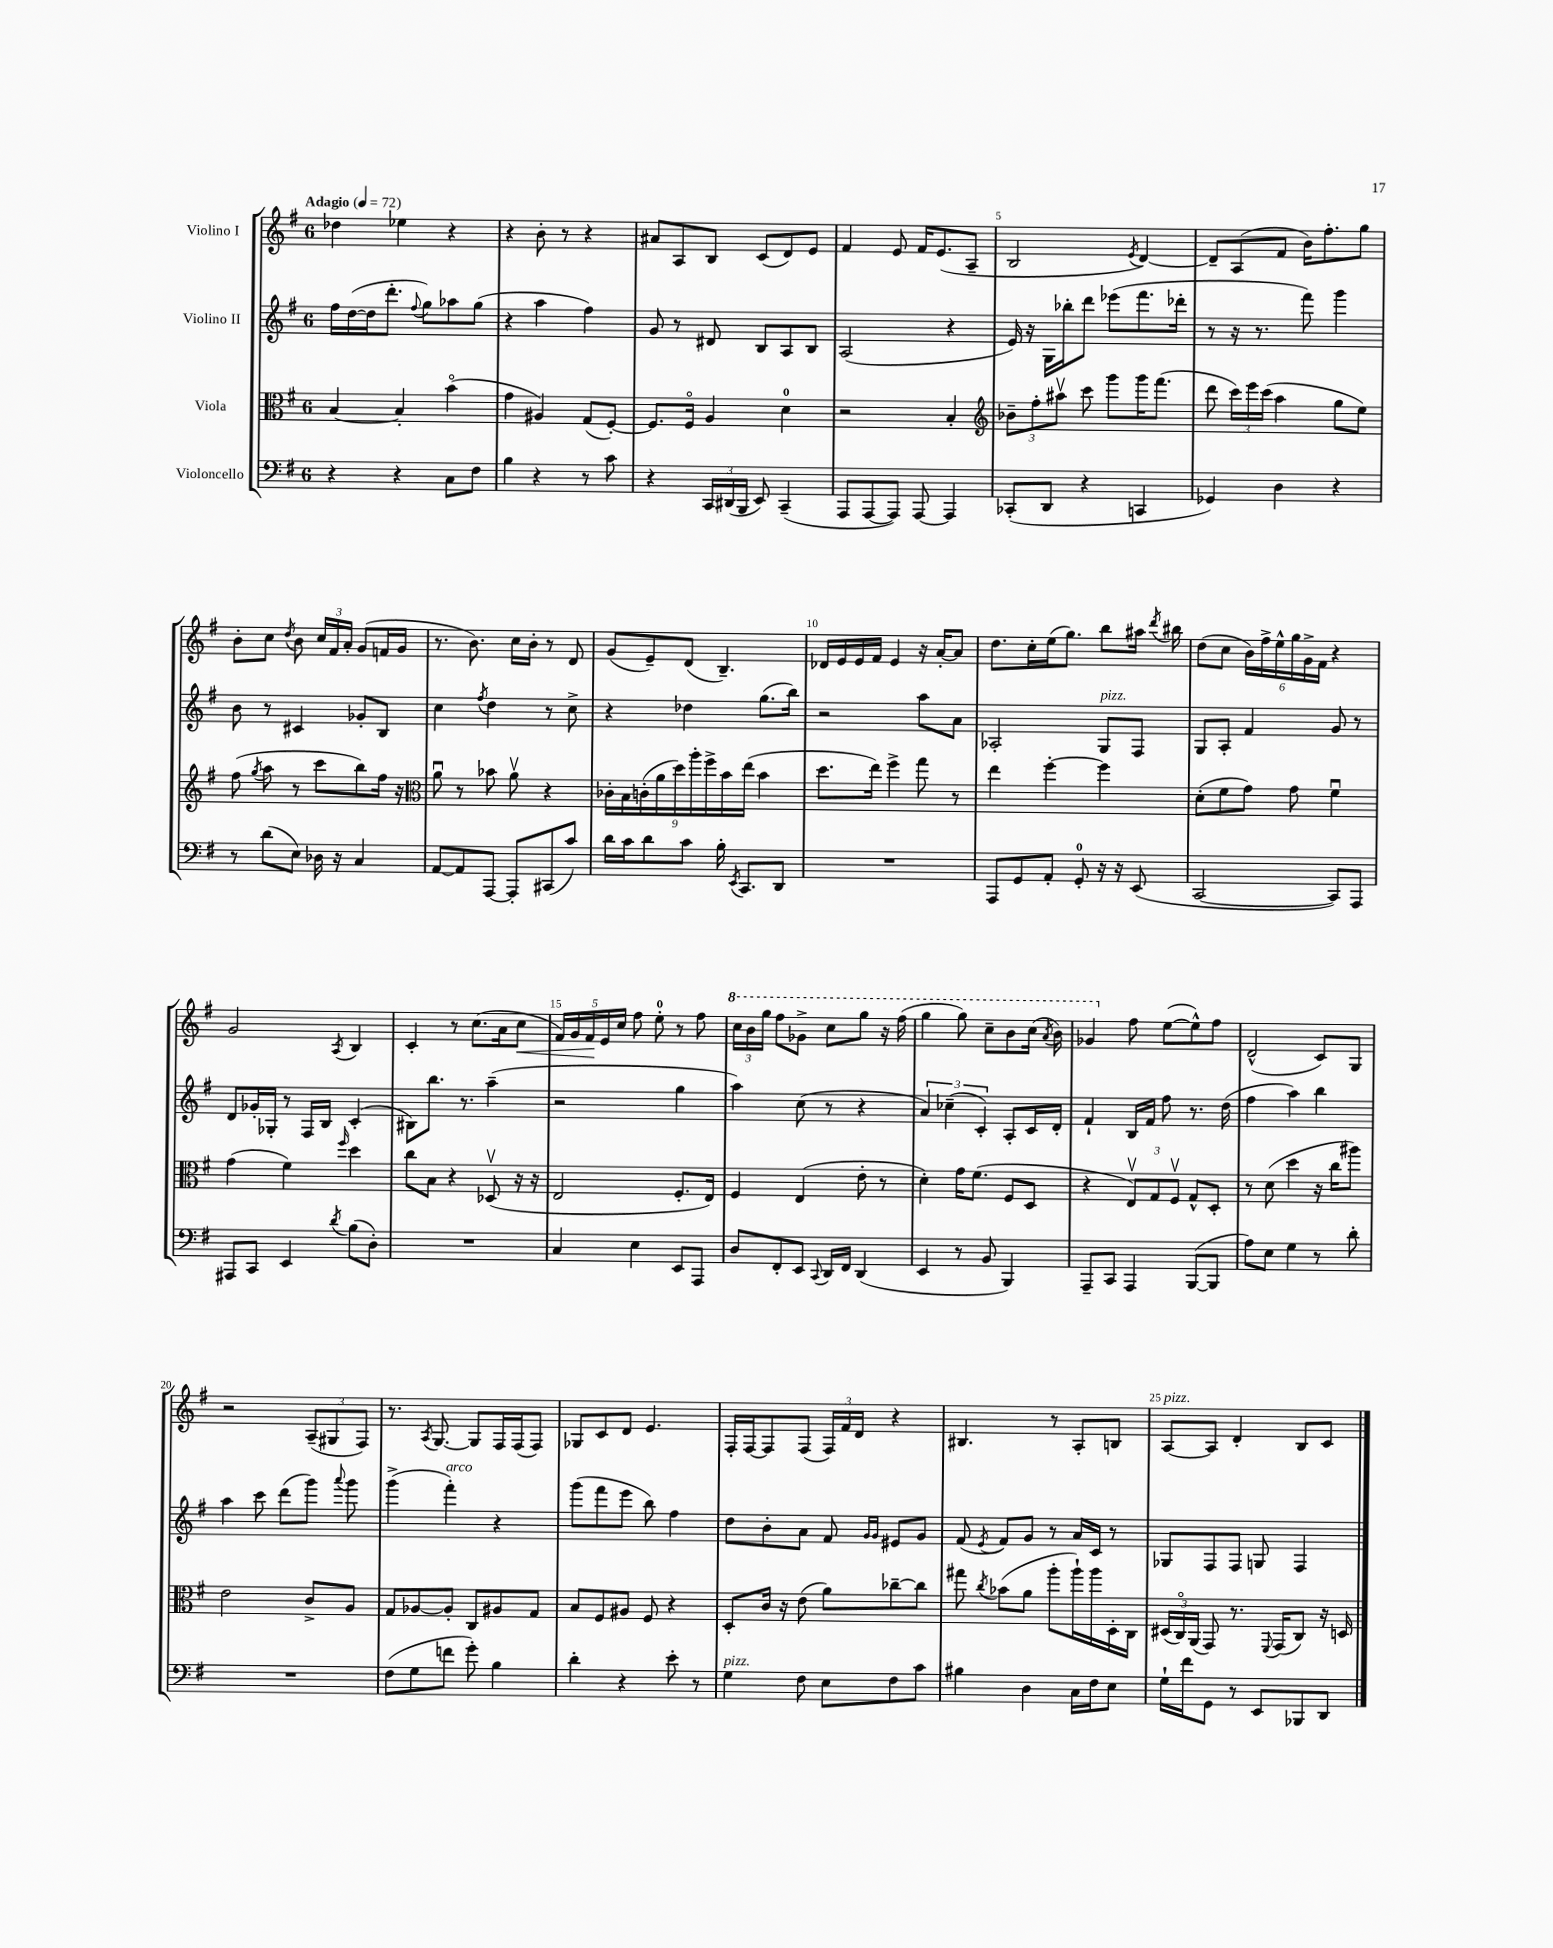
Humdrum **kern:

**kern	**kern	**kern	**kern	**dynam
*part4	*part3	*part2	*part1	*part1
*staff4	*staff3	*staff2	*staff1	*staff1
*I"Violoncello	*I"Viola	*I"Violino II	*I"Violino I	*
*clefF4	*clefC3	*clefG2	*clefG2	*
*k[f#]	*k[f#]	*k[f#]	*k[f#]	*
*M6/8	*M6/8	*M6/8	*M6/8	*
*MM72	*MM72	*MM72	*MM72	*
=1	=1	=1	=1	=1
!	!	!	!LO:TX:a:B:t=Adagio	!
4r	[4B/	16ff#\LL	4dd-X\	.
.	.	([16dd\	.	.
.	.	16dd\J]	.	.
.	.	8.ddd'\J	.	.
4r	4B'/]	.	4ee-X\	.
.	.	8qqff#/	.	.
.	.	8gg\L)	.	.
8C\L	(4b\	8aa-X\	4r	.
8F#\J	.	(8gg\J	.	.
=2	=2	=2	=2	=2
4B\	4g\	4r	4r	.
4r	4A#X/)	4aa\	8b'\	.
.	.	.	8r	.
8r	(8G/L	4ff#\)	4r	.
8c\	[8F#'/J)	.	.	.
=3	=3	=3	=3	=3
4r	8.F#/L]	8g/	8a#X/L	.
.	.	8r	8A/	.
.	16F#/Jk	.	.	.
24CC/LL	4A/	8d#X/	8B/J	.
(24DD#X/	.	.	.	.
24BBB/JJ	.	.	.	.
8EE/)	.	8B/L	(8c/L	.
(4CC~/	4d\	8A/	8d/)	.
.	.	8B/J	8e/J	.
=4	=4	=4	=4	=4
8AAA/L	2r	(2A/	4f#/	.
[8AAA/	.	.	.	.
8AAA/J])	.	.	8e/	.
[8AAA/	.	.	16f#/KL	.
.	.	.	(8.e/	.
4AAA/]	4B'/	4r	.	.
.	.	.	8A~/J	.
=5	=5	=5	=5	=5
*	*clefG2	*	*	*
(8CC-X'/L	12b-X~\L	16e/)	2B/	.
.	.	16r	.	.
.	12ff#'\	.	.	.
8DD/J	.	16G\LL	.	.
.	12aa#Xv\J	.	.	.
.	.	16bb-X'\J	.	.
4r	8ccc\	8ddd\J	.	.
.	8ggg\L	(8eee-X\L	.	.
.	.	.	8qe/	.
4CCn/	16ggg\K	8.fff#\	[4d/)	.
.	(8.fff#\J	.	.	.
.	.	16ddd-X'\Jk	.	.
=6	=6	=6	=6	=6
4GG-X/)	8ddd\	8r	8d~/L]	.
.	24ccc\LL)	16r	(8A/	.
.	24eee\	.	.	.
.	.	8.r	.	.
.	(24ccc\JJ	.	.	.
4D\	4aa\	.	8f#/J	.
.	.	8fff#\)	16b\KL)	.
.	.	.	8.ff#'\	.
4r	8gg\L	4ggg\	.	.
.	8ee\J)	.	8gg\J	.
!!LO:LB:g=z
=7	=7	=7	=7	=7
8r	(8ff#\	8b\	8b'\L	.
.	8qgg/	.	.	.
(8d\L	8aa\	8r	8cc\J	.
.	.	.	8qdd/	.
8E\J)	8r	4c#X/	8b\	.
16D-X\	8ccc\L	.	24cc/LL	.
.	.	.	24f#/	.
16r	.	.	.	.
.	.	.	24a'/JJ	.
4C/	8bb\)	8g-X'/L	(8g/L	.
.	16ff#\Jk	8B/J	16fn/L	.
.	16r	.	16g/JJ	.
=8	=8	=8	=8	=8
*	*clefC3	*	*	*
[8AA/L	8au\	4cc\	8.r	.
8AA/]	8r	.	.	.
.	.	.	8.b\)	.
.	.	8qff#/	.	.
[8AAA/J	8b-X\	4dd\	.	.
8AAA'/L]	8av\	.	16cc\LL	.
.	.	.	16b'\JJ	.
(8CC#X/	4r	8r	8r	.
8c/J)	.	8cc^\	8d/	.
=9	=9	=9	=9	=9
16d\LL	18c-X'\LL	4r	(8g/L	.
.	18B\	.	.	.
16c\J	.	.	.	.
.	(18cn'\	.	.	.
8d\	.	.	8e~/)	.
.	18a\	.	.	.
.	18dd\)	.	.	.
8c\J	.	4dd-X\	(8d/J	.
.	18aa'\	.	.	.
.	18ff#^\	.	.	.
16B'\	.	.	4.B~/)	.
.	18b\	.	.	.
8qEE/	.	.	.	.
8.CC/L	.	.	.	.
.	(18ee\JJ	.	.	.
.	4b\	(8.gg\L	.	.
8DD/J	.	.	.	.
.	.	16bb\Jk)	.	.
=10	=10	=10	=10	=10
2.r	8.dd\L	2r	16d-X/LL	.
.	.	.	16e/	.
.	.	.	16e/	.
.	16ee\Jk)	.	16f#/JJ	.
.	4ff#^\	.	4e/	.
.	8gg\	8aa\L	16r	.
.	.	.	[16a'/KL	.
.	8r	8a\J	8a/J]	.
=11	=11	=11	=11	=11
8AAA/L	4ee\	2A-X'/	8.dd\L	.
8GG/	.	.	.	.
.	.	.	16cc'\L	.
8AA'/J	[4ff#'\	.	(16ee\J	.
.	.	.	8.gg\J)	.
8GG'/	.	.	.	.
!	!	!LO:TX:a:i:t=pizz.	!	!
16r	4ff#\]	8G/L	8bb\L	.
16r	.	.	.	.
(8EE/	.	8F#/J	16aa#X\Jk	.
.	.	.	8qddd/	.
.	.	.	16bb#X\	.
=12	=12	=12	=12	=12
[2CC/	(8d'\L	8G/L	(8dd\L	.
.	8f#\	8A'/J	8cc\J	.
.	8g\J)	4f#/	24b\LL)	.
.	.	.	24ff#^\	.
.	.	.	24ee^^\	.
.	8g\	.	24gg\	.
.	.	.	24g^\	.
.	.	.	24f#\JJ	.
8CC/L])	4f#u\	8g/	4r	.
8AAA/J	.	8r	.	.
!!LO:LB:g=z
=13	=13	=13	=13	=13
8AAA#X/L	(4g\	8d/L	2g/	.
8CC/J	.	16g-X'/L	.	.
.	.	16G-X'/JJ	.	.
4EE/	4f#\)	8r	.	.
.	.	16F#/LL	.	.
.	.	16B/JJ	.	.
8qd/	16qqff#/	.	8qA/	.
(8B\L	4dd\	(4c'/	4B/	.
8D'\J)	.	.	.	.
=14	=14	=14	=14	=14
2.r	8cc\L	8B#X\L)	4c'/	.
.	8B\J	8.bb\J	.	.
.	4r	.	8r	.
.	.	8.r	.	.
.	.	.	(8.cc\L	.
.	(8D-Xv/	(4aa~\	.	.
.	.	.	16a\k	.
!	!	!	!	!LO:HP:b
.	16r	.	8cc\J	<
.	16r	.	.	.
=15	=15	=15	=15	=15
4C/	2E/	2r	20f#/LL)	.
.	.	.	20g/	.
.	.	.	20f#/	.
.	.	.	20e/	[
.	.	.	20cc/JJ	.
4E\	.	.	8ff#\	.
.	.	.	8ee'\	.
8EE/L	8.F#'/L	4gg\	8r	.
8AAA/J	.	.	8ff#\	.
.	16E/Jk)	.	.	.
=16	=16	=16	=16	=16
*	*	*	*8va	*
8D/L	4F#/	4aa\)	24ccc\LL	.
.	.	.	24bb\	.
.	.	.	24ggg\JJ	.
8FF#'/	.	.	8fff#\L	.
8EE/J	(4E/	(8cc\	8gg-X^\J	.
8qqCC/	.	.	.	.
16DD/LL	.	8r	8ccc\L	.
16FF#/JJ	.	.	.	.
(4DD/	8e'\	4r	8ggg\J	.
.	8r	.	16r	.
.	.	.	(16fff#\	.
=17	=17	=17	=17	=17
4EE/	4d'\)	6a/)	4ggg\	.
.	.	(6cc-X~\	.	.
8r	16g\KL	.	8ggg\)	.
.	(8.f#\J	.	.	.
.	.	6c'/)	.	.
8BB/	.	.	8ccc~\L	.
4BBB/)	8F#/L	8A'/L	8bb\	.
.	8D/J	16c/L	(16ccc\Jk	.
.	.	.	8qaa/	.
.	.	16d'/JJ	16bb\)	.
=18	=18	=18	=18	=18
8AAA~/L	4r	4f#`/	4gg-X/	.
8CC/J	.	.	.	.
*	*	*	*X8va	*
4AAA/	12Ev/L)	16B/LL	8ff#\	.
.	.	16f#/JJ	.	.
.	12G/	.	.	.
.	.	8ff#\	([8ee\L	.
.	12F#v/J	.	.	.
([8BBB/L	8G^^/L	8.r	8ee^^\])	.
8BBB/J]	8D'/J	.	8ff#\J	.
.	.	(16dd\	.	.
=19	=19	=19	=19	=19
8A\L)	8r	4ff#\	(2d^^/	.
8E\J	(8d\	.	.	.
4G\	4dd\	4aa\)	.	.
8r	16r	4bb\	8c/L)	.
.	16cc\KL	.	.	.
8d'\	8aa#X\J)	.	8G/J	.
!!LO:LB:g=z
=20	=20	=20	=20	=20
2.r	2e\	4aa\	2r	.
.	.	8ccc\	.	.
.	.	(8ddd\L	.	.
.	8c^/L	8ggg\J)	(12A~/L	.
.	.	.	12G#X/	.
.	.	8qqaaa/	.	.
.	8A/J	8ggg\	.	.
.	.	.	12F#/J)	.
=21	=21	=21	=21	=21
(8F#\L	8G/L	(4ggg^\	8.r	.
8G\	[8A-X/	.	.	.
.	.	.	8qA/	.
.	.	.	[8.G/	.
!	!	!LO:TX:a:i:t=arco	!	!
8fn\J	8A-'/J]	4fff#'\)	.	.
8g'\)	8C/L	.	8G/L]	.
4B\	8A#X/	4r	16F#/L	.
.	.	.	(16F#/J	.
.	8G/J	.	8F#/J)	.
=22	=22	=22	=22	=22
4d'\	8B/L	(8ggg\L	8G-X/L	.
.	8F#/	8fff#\	8c/	.
4r	8A#X/J	8eee\J	8d/J	.
.	8F#/	8bb\)	4.e/	.
8e'\	4r	4ff#\	.	.
8r	.	.	.	.
=23	=23	=23	=23	=23
!LO:TX:a:i:t=pizz.	!	!	!	!
4G\	8D'/L	8dd\L	16F#'/LL	.
.	.	.	[16F#/J	.
.	16c/Jk	8b'\	8F#/]	.
.	16r	.	.	.
8F#\	(8e\	8a\J	(8F#/J	.
8E\L	8a\L)	8f#/	24F#/LL)	.
.	.	.	24f#/	.
.	.	.	24d/JJ	.
.	.	16qqg/LL	.	.
.	.	16qqg/JJ	.	.
8F#\	[8cc-X~\	8e#X/L	4r	.
8c\J	8cc-\J]	8g/J	.	.
=24	=24	=24	=24	=24
4B#X\	8gg#X\	(8f#/	4.B#X/	.
.	8qcc/	8qe/	.	.
.	(8b-X\L	8f#/L)	.	.
4D\	8a\J	8g/J	.	.
.	8aa'\L	8r	8r	.
16C\LL	16aa`\L)	16a/LL	8A'/L	.
16F#\J	16aa\	16c/JJ	.	.
8E\J	16D'\	8r	8Bn/J	.
.	16C\JJ	.	.	.
=25	=25	=25	=25	=25
!	!	!	!LO:TX:a:i:t=pizz.	!
16G`\LL	(24D#X/LL	8G-X/L	[8A/L	.
.	24C/)	.	.	.
16f#\J	.	.	.	.
.	(24AA/JJ	.	.	.
8GG\J	8GG/)	8F#/	8A/J]	.
8r	8.r	8F#/J	4d'/	.
8EE/L	.	8Gn/	.	.
.	8qqFF#/	.	.	.
.	(16GG/KL	.	.	.
8BBB-X/	8C/J)	4F#/	8B/L	.
8DD/J	16r	.	8c/J	.
.	16Dn/	.	.	.
==	==	==	==	==
*-	*-	*-	*-	*-
